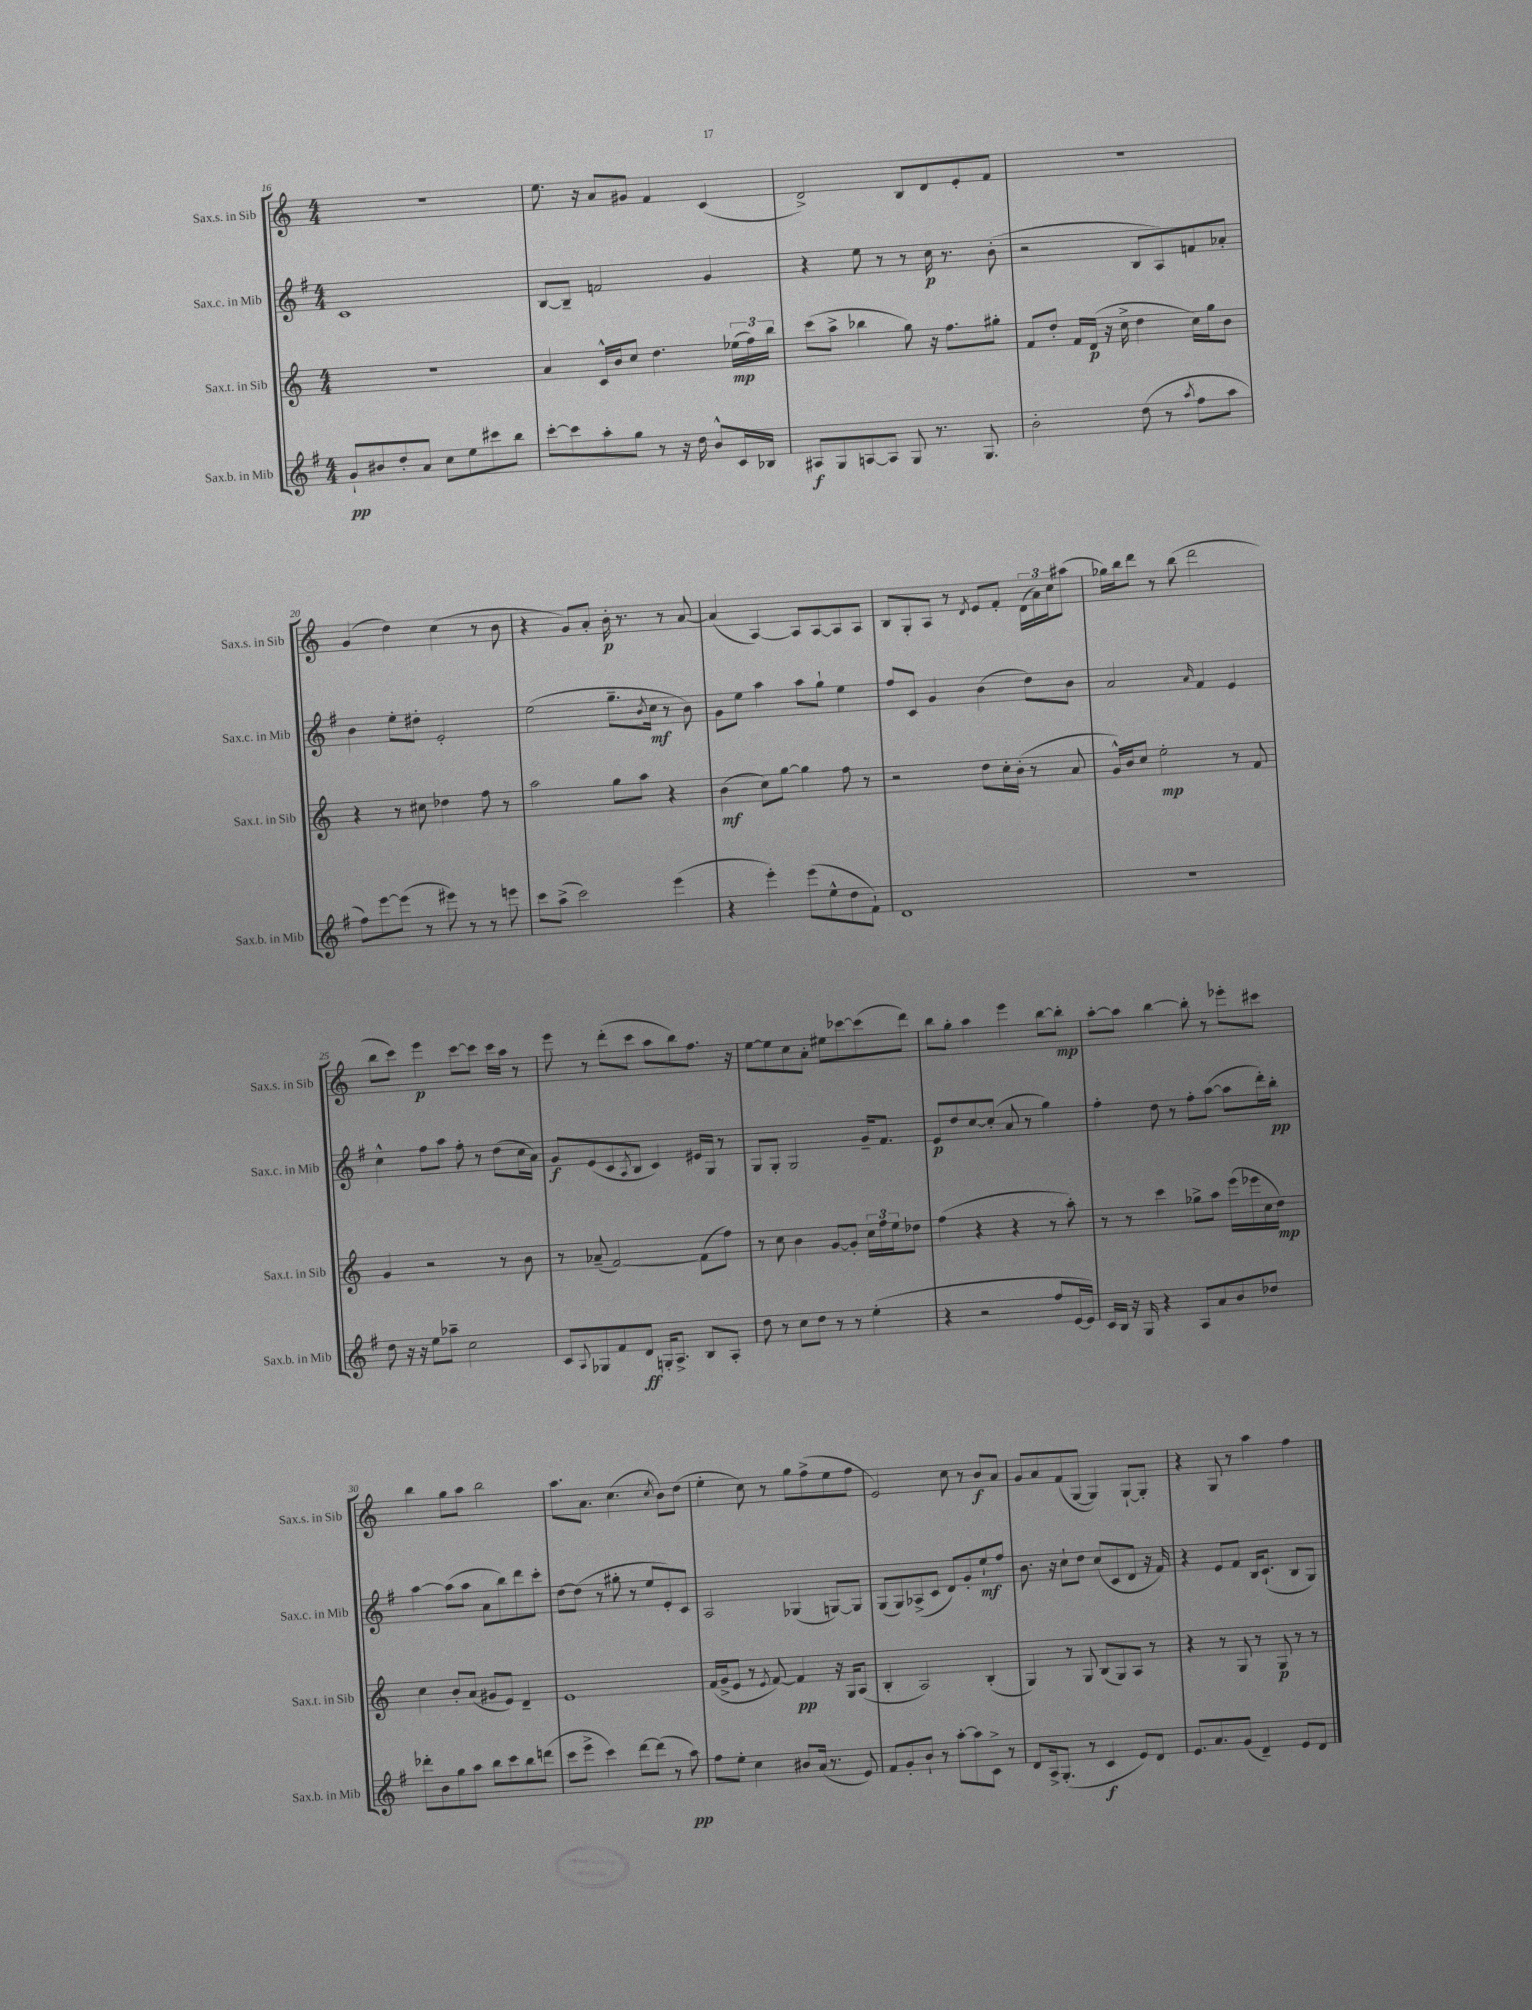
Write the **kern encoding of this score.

**kern	**dynam	**kern	**dynam	**kern	**dynam	**kern	**dynam
*part4	*part4	*part3	*part3	*part2	*part2	*part1	*part1
*staff4	*staff4	*staff3	*staff3	*staff2	*staff2	*staff1	*staff1
*I"Sax.b. in Mib	*	*I"Sax.t. in Sib	*	*I"Sax.c. in Mib	*	*I"Sax.s. in Sib	*
*I'Sax.b. in Mib	*	*I'Sax.t. in Sib	*	*I'Sax.c. in Mib	*	*I'Sax.s. in Sib	*
*clefG2	*	*clefG2	*	*clefG2	*	*clefG2	*
*k[f#]	*	*k[]	*	*k[f#]	*	*k[]	*
*M4/4	*	*M4/4	*	*M4/4	*	*M4/4	*
=16	=16	=16	=16	=16	=16	=16	=16
8g`/L	pp	1r	.	1c	.	1r	.
8b#X/	.	.	.	.	.	.	.
8dd'/	.	.	.	.	.	.	.
8a/J	.	.	.	.	.	.	.
8cc\L	.	.	.	.	.	.	.
8ee\	.	.	.	.	.	.	.
8ccc#X\	.	.	.	.	.	.	.
8bb\J	.	.	.	.	.	.	.
=17	=17	=17	=17	=17	=17	=17	=17
[8ccc'\L	.	4a/	.	[8B/L	.	8.ee\	.
8ccc\]	.	.	.	8B~/J]	.	.	.
.	.	.	.	.	.	16r	.
8aa'\	.	16c^^/LL	.	2fn/	.	8a/L	.
.	.	16b/J	.	.	.	.	.
8gg\J	.	8cc/J	.	.	.	8g#X/J	.
8r	.	4.dd\	.	.	.	4f/	.
16r	.	.	.	.	.	.	.
16dd\	.	.	.	.	.	.	.
8b^^/L	.	.	.	4g/	.	(4c/	.
16c/L	.	(24ee-X\LL	mp	.	.	.	.
.	.	24ff\)	.	.	.	.	.
16B-X/JJ	.	.	.	.	.	.	.
.	.	24bb\JJ	.	.	.	.	.
=18	=18	=18	=18	=18	=18	=18	=18
8A#X/L	f	(8ccc\L	.	4r	.	2d^/)	.
8G/	.	8aa^\J	.	.	.	.	.
[8An/	.	4bb-X\	.	8ee\	.	.	.
8A/J]	.	.	.	8r	.	.	.
8G/	.	8gg\)	.	8r	.	8B/L	.
8.r	.	16r	.	16cc\	p	8d/	.
.	.	8.ff\L	.	8.r	.	.	.
.	.	.	.	.	.	8e'/	.
8.G/	.	.	.	.	.	.	.
.	.	8gg#X'\J	.	(8b'\	.	8f/J	.
=19	=19	=19	=19	=19	=19	=19	=19
2b'\	.	8f/L	.	2r	.	1r	.
.	.	8dd'/J	.	.	.	.	.
.	.	16f/LL	.	.	.	.	.
.	.	(16d/JJ	p	.	.	.	.
.	.	16r	.	.	.	.	.
.	.	16cc^\	.	.	.	.	.
(8dd\	.	4dd\	.	8B/L	.	.	.
8r	.	.	.	8A/)	.	.	.
8qaa/	.	.	.	.	.	.	.
8ff#\L	.	16cc\LL)	.	8fn/	.	.	.
.	.	16gg\J	.	.	.	.	.
8aa\J	.	8b\J	.	8a-X'/J	.	.	.
!!LO:LB:g=z
=20	=20	=20	=20	=20	=20	=20	=20
8ff#\L)	.	4r	.	4b\	.	(4g/	.
[8eee\	.	.	.	.	.	.	.
(8eee\J]	.	8r	.	8ee'\L	.	4dd\)	.
8r	.	8cc#X\	.	8dd#X'\J	.	.	.
8eee#X\)	.	4dd-X\	.	2e'/	.	(4cc\	.
8r	.	.	.	.	.	.	.
8r	.	8ff\	.	.	.	8r	.
8eeen\	.	8r	.	.	.	8b\	.
=21	=21	=21	=21	=21	=21	=21	=21
8ccc\L	.	2aa\	.	(2ee\	.	4r	.
(8aa^\J	.	.	.	.	.	.	.
2ccc\)	.	.	.	.	.	8g/L)	.
.	.	.	.	.	.	8a'/J	.
.	.	8gg\L	.	8.gg~\L	.	16b'\	p
.	.	.	.	.	.	8.r	.
.	.	8aa\J	.	.	.	.	.
.	.	.	.	8qb/	.	.	.
.	.	.	.	16cc\Jk	mf	.	.
(4eee\	.	4r	.	8r	.	8r	.
.	.	.	.	8b\)	.	[8a/	.
=22	=22	=22	=22	=22	=22	=22	=22
4r	.	(4b\	mf	8g\L	.	(4a/]	.
.	.	.	.	8ee\J	.	.	.
4eee'\)	.	8cc\L)	.	4aa\	.	[4A/)	.
.	.	[8gg\J	.	.	.	.	.
(8eee\L	.	4gg\]	.	8aa\L	.	8A/L]	.
8ee^^\	.	.	.	8gg`\J	.	[8A/	.
8dd\	.	8ff\	.	4ee\	.	8A/]	.
8f#`\J)	.	8r	.	.	.	8A/J	.
=23	=23	=23	=23	=23	=23	=23	=23
1d	.	2r	.	8ff#/L	.	8B/L	.
.	.	.	.	8c/J	.	8G'/	.
.	.	.	.	4g/	.	8A/J	.
.	.	.	.	.	.	8r	.
.	.	.	.	.	.	8qd/	.
.	.	8dd\L	.	(4b\	.	8e/L	.
.	.	16cc'\L	.	.	.	8f'/J	.
.	.	(16b'\JJ	.	.	.	.	.
.	.	8r	.	8dd\L)	.	(24d\LL	.
.	.	.	.	.	.	24a\)	.
.	.	.	.	.	.	24cc\J	.
.	.	8a/	.	8b\J	.	(8aa#X\J	.
=24	=24	=24	=24	=24	=24	=24	=24
1r	.	16g^^/LL)	.	2a/	.	16gg-X\LL)	.
.	.	16b/J	.	.	.	16bb\J	.
.	.	8cc/J	.	.	.	8ddd\J	.
.	.	2ee'\	mp	.	.	8r	.
.	.	.	.	.	.	(8bb\	.
.	.	.	.	16qqa/	.	.	.
.	.	.	.	4f#/	.	2ddd\	.
.	.	8r	.	4e/	.	.	.
.	.	8f/	.	.	.	.	.
!!LO:LB:g=z
=25	=25	=25	=25	=25	=25	=25	=25
8dd\	.	4g/	.	4cc^^\	.	8bb\L	.
16r	.	.	.	.	.	8ccc\J)	.
16r	.	.	.	.	.	.	.
8ee\L	.	2r	.	8ff#\L	.	4eee\	p
8aa-X~\J	.	.	.	8aa\J	.	.	.
2cc\	.	.	.	8ff#'\	.	[8ccc\L	.
.	.	.	.	8r	.	8ccc\J]	.
.	.	8r	.	(8dd\L	.	16ccc\LL	.
.	.	.	.	.	.	16aa\JJ	.
.	.	8b\	.	16cc\L	.	8r	.
.	.	.	.	16a\JJ)	.	.	.
=26	=26	=26	=26	=26	=26	=26	=26
8c/L	.	8r	.	8g/L	f	8eee\	.
8qqA/	.	.	.	.	.	.	.
8G-X/	.	(8a-X~/	.	(8e/	.	8r	.
8f#/	.	[2f/)	.	8c/	.	(8ddd'\L	.
.	.	.	.	8qA/	.	.	.
8d/J	ff	.	.	8B/J	.	8ccc\J	.
16Gn'/KL	.	.	.	4c/)	.	8aa\L	.
8.A^/J	.	.	.	.	.	.	.
.	.	.	.	.	.	8bb\)	.
8B/L	.	(8f\L]	.	16e#X/LL	.	8.ff\J	.
.	.	.	.	16G/JJ	.	.	.
8A'/J	.	8ff\J)	.	8r	.	.	.
.	.	.	.	.	.	16r	.
=27	=27	=27	=27	=27	=27	=27	=27
8dd\	.	8r	.	8G/L	.	[8ee\L	.
8r	.	8cc\	.	8G'/J	.	8ee\]	.
8cc\L	.	4b\	.	2G/	.	8cc\	.
8dd\J	.	.	.	.	.	8a'\J	.
8r	.	[8g/L	.	.	.	8ee#X\L	.
8r	.	8g'/J]	.	.	.	[8ccc-X\	.
(4ee'\	.	24cc\LL	.	16g~/KL	.	(8ccc-\]	.
.	.	24ff\	.	.	.	.	.
.	.	.	.	8.f#/J	.	.	.
.	.	24ee\J	.	.	.	.	.
.	.	8dd-X\J	.	.	.	8ddd\J)	.
=28	=28	=28	=28	=28	=28	=28	=28
4r	.	(4ff\	.	8e/L	p	8bb\L	.
.	.	.	.	8dd/	.	8gg'\J	.
2r	.	4r	.	[8cc/	.	4aa\	.
.	.	.	.	(8cc'/J]	.	.	.
.	.	4r	.	8a/	.	4eee\	.
.	.	.	.	8r	.	.	.
8ff#/L	.	8r	.	4gg\)	.	[8bb\L	.
[16e/L	.	8aa'\)	.	.	.	8bb'\J]	mp
16e/JJ])	.	.	.	.	.	.	.
=29	=29	=29	=29	=29	=29	=29	=29
16c/LL	.	8r	.	4ff#'\	.	[8aa'\L	.
16B/JJ	.	.	.	.	.	.	.
16r	.	8r	.	.	.	8aa\J]	.
16G/	.	.	.	.	.	.	.
4r	.	4ccc\	.	8dd\	.	[4bb\	.
.	.	.	.	8r	.	.	.
8A/L	.	8gg-X^\L	.	8ff#'\L	.	8bb'\]	.
8a/	.	8aa\J	.	([8aa\J	.	8r	.
8b/	.	(16eee\LL	.	8aa\L]	.	8eee-X'\L	.
.	.	16eee-X\	.	.	.	.	.
8dd-X/J	.	16cc\	.	16ddd'\L)	.	8ccc#X\J	.
.	.	16dd\JJ)	mp	16bb'\JJ	pp	.	.
!!LO:LB:g=z
=30	=30	=30	=30	=30	=30	=30	=30
8ddd-X'\L	.	4cc\	.	[4aa\	.	4bb\	.
8b\	.	.	.	.	.	.	.
8gg\	.	8b'/L	.	(8aa\L]	.	8gg\L	.
8aa\J	.	(8a/J	.	8aa\J	.	8aa\J	.
8bb\L	.	8g#X/L	.	8a\L	.	2bb\	.
8ccc\	.	8e/J)	.	8bb\)	.	.	.
8bb\	.	4d~/	.	8ddd\	.	.	.
(8dddn\J	.	.	.	8ccc'\J	.	.	.
=31	=31	=31	=31	=31	=31	=31	=31
8ccc\L	.	1e	.	[8dd\L	.	8.aa\L	.
8eee^\J	.	.	.	(8dd\J]	.	.	.
.	.	.	.	.	.	8.a\J	.
4ccc\)	.	.	.	8r	.	.	.
.	.	.	.	8gg#X'\	.	(4.cc\	.
[8ddd\L	.	.	.	8r	.	.	.
(8ddd\J]	.	.	.	8ee/L	.	.	.
.	.	.	.	.	.	8qcc/	.
8r	.	.	.	8e'/)	.	8b\L)	.
8aa\)	pp	.	.	8c/J	.	(8dd\J	.
=32	=32	=32	=32	=32	=32	=32	=32
8ff#\L	.	(16f/LL	.	2A/	.	4ee'\	.
.	.	16g^/J	.	.	.	.	.
8ee'\J	.	8e/J	.	.	.	.	.
4cc\	.	8r	.	.	.	8cc\)	.
.	.	8qe/	.	.	.	.	.
.	.	[8f/)	.	.	.	8r	.
8b#X/L	.	4f/]	pp	(4G-X/	.	8gg\L	.
(16a/Jk	.	.	.	.	.	(8ff^\	.
8.r	.	.	.	.	.	.	.
.	.	16r	.	[8Gn/L)	.	8ee\	.
.	.	16G/KL	.	.	.	.	.
8e/)	.	(8A/J	.	8G/J]	.	8ff\J	.
=33	=33	=33	=33	=33	=33	=33	=33
8f#/L	.	4B'/	.	(8G/L	.	2e/)	.
8g'/	.	.	.	8G/)	.	.	.
8b`/J	.	2A/)	.	(8A-X^/	.	.	.
8r	.	.	.	8c/J	.	.	.
[8aa'\L	.	.	.	8d/L)	.	8cc\	.
8aa\]	.	.	.	8g'/	.	8r	.
8c^\J	.	(4B'/	.	8ee`/	mf	8b/L	f
8r	.	.	.	8ff#/J	.	8a/J	.
=34	=34	=34	=34	=34	=34	=34	=34
8d/L	.	4G/)	.	8.b\	.	8g/L	.
16A^/k	.	.	.	.	.	8a/	.
(8.G'/J	.	.	.	16r	.	.	.
.	.	8r	.	8cc`\L	.	(8f/	.
8r	.	8G/	.	8dd\J	.	[8G/J	.
4c/	f	(8B/L	.	(8cc/L	.	4G/])	.
.	.	8G/)	.	8c/	.	.	.
8e/L)	.	8A/J	.	8d/J	.	[8G`/L	.
8d/J	.	8r	.	16r	.	8G'/J]	.
.	.	.	.	16f#/)	.	.	.
=35	=35	=35	=35	=35	=35	=35	=35
8.e/L	.	4r	.	4r	.	4r	.
8.a/	.	.	.	.	.	.	.
.	.	8r	.	8e/L	.	8G/	.
(8g/J	.	8G/	.	8f#/J	.	8r	.
4d~/)	.	8r	.	16B/KL	.	4aa\	.
.	.	.	.	(8.c`/J	.	.	.
.	.	8G/	p	.	.	.	.
8e/L	.	8r	.	8B/L	.	4ff\	.
8d/J	.	8r	.	8G/J)	.	.	.
==	==	==	==	==	==	==	==
*-	*-	*-	*-	*-	*-	*-	*-
